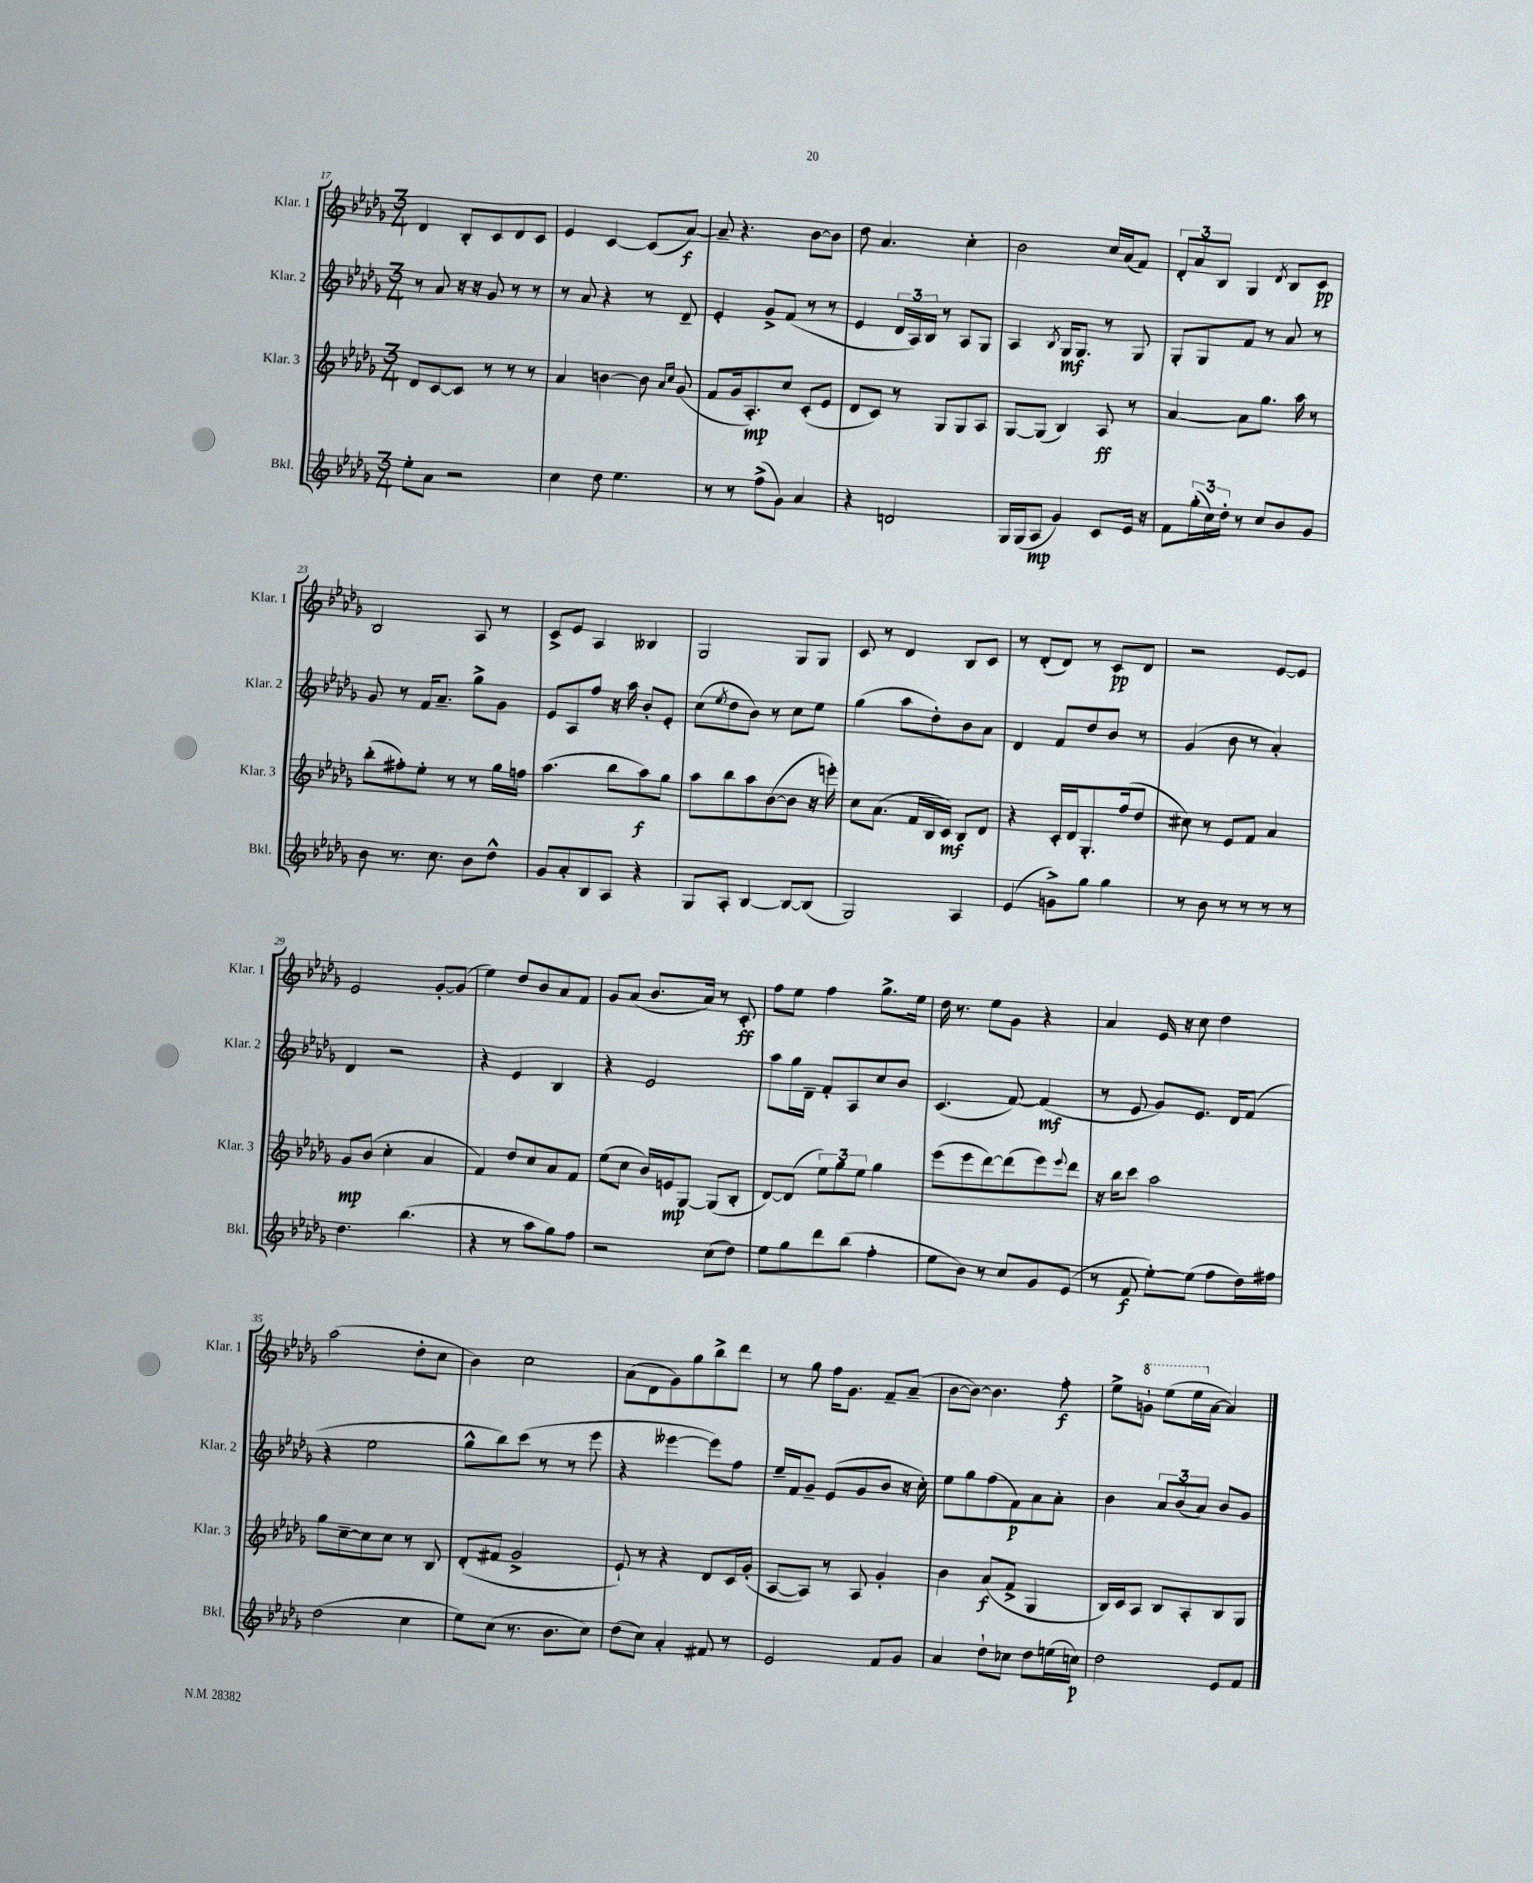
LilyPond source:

<<
\new StaffGroup <<
\new Staff = "s0" \with { instrumentName = "Klar. 1" shortInstrumentName = "Klar. 1" } {
    \clef treble \key des \major \numericTimeSignature \time 3/4
    des'4 bes8-. c'8 des'8 c'8 |
    ees'4 c'4~ c'8( aes'8~\f) |
    aes'8-- r4. bes'8~ bes'8 |
    des''8 aes'4. c''4-. |
    bes'2 c''16 aes'16( f'8) |
    \tuplet 3/2 { des'8-. aes'8 bes8 } ges4 \acciaccatura { des'8 } bes8 c'8\pp |
    bes2 aes8 r8 |
    c'8-> ees'8 aes4 beses4 |
    ges2 ges8 ges8 |
    c'8 r8 des'4 bes8 c'8 |
    r8 des'8-.( des'8) r8 c'8\pp des'8 |
    r2 ees'8~ ees'8 |
    ees'2 ges'8~-. ges'8( |
    ees''4) des''8 bes'8 aes'8 f'8 |
    ges'8 aes'8( bes'8. aes'16) r8 c'8-.\ff |
    f''8 ees''8 f''4 ges''8.-> ees''16 |
    des''16 r8. ees''8 ges'8 r4 |
    aes'4 ees'16 r16 c''8 des''4 |
    aes''2( des''8-. c''8 |
    bes'4) c''2 |
    aes'8( des'8 ges'8) ges''8 bes''8-> des'''8 |
    r8 ges''8 f''16 ges'8. f'8-- aes'8--( |
    bes'8~ bes'8~) bes'4. f''8-.\f |
    ees''8-> \ottava #1 g''8-! ees'''8( ees'''16 \ottava #0 aes'16~ aes'4) \bar "|." |
}
\new Staff = "s1" \with { instrumentName = "Klar. 2" shortInstrumentName = "Klar. 2" } {
    \clef treble \key des \major \numericTimeSignature \time 3/4
    r8 aes'8 r16 r16 ges'8 r8 r8 |
    r8 aes'8 r4 r8 des'8-- |
    ees'4-. ges'8-> f'8( r8 r8 |
    ees'4 \tuplet 3/2 { des'16 aes16) bes16 } r8 aes8 ges8 |
    aes4 \acciaccatura { bes8 } ges16\mf ges8. r8 ges8 |
    ges8-. ges8 f'8 r8 aes'8 r8 |
    ges'8 r8 f'16 aes'8.-- ges''8-> ges'8 |
    ees'8 aes8 f''8 r16 aes''16 bes'8-. ees'8-. |
    c''8( \acciaccatura { ees''8 } des''8 bes'8) r8 c''8 ees''8 |
    ges''4( aes''8 des''8-.) bes'8 aes'8 |
    des'4 f'8 des''8 bes'8 r8 |
    ges'4( bes'8 r8 aes'4-.) |
    des'4 r2 |
    r4 ees'4 bes4 |
    r4 ees'2 |
    aes''8 ges''16 des'16-- f'8-. aes8 c''8 bes'8 |
    c'4.( f'8~) f'4\mf( |
    r8 ees'8 ges'8) ees'8. des'16 f'8( |
    r4 ees''2 |
    ges''8-^ bes''8) c'''8( r8 r8 ees'''8 |
    r4 eeses'''4~ eeses'''8) f''8 |
    ees''16-- f'16 ges'8-- ees'8( ges'8 bes'8 r16 c''16-.) |
    ees''8 ges''8 f''8( f'8\p) aes'8 aes'8-. |
    bes'4 \tuplet 3/2 { aes'8 bes'8( aes'8) } bes'8 ges'8 \bar "|." |
}
\new Staff = "s2" \with { instrumentName = "Klar. 3" shortInstrumentName = "Klar. 3" } {
    \clef treble \key des \major \numericTimeSignature \time 3/4
    des'8 c'8~ c'8 r8 r8 r8 |
    aes'4 b'4~ b'8 \grace { aes'16 c''16 } ges'8( |
    f'8 ges'16 aes8.-.\mp) c''8 c'8-.( ees'8 |
    des'8 c'8) r8 ges8 ges8 aes8 |
    ges8~ ges8( bes4) aes8\ff r8 |
    aes'4~ aes'8 ges''8. aes''16 r8 |
    bes''8-.( fis''8-.) ees''8-. r8 r8 ges''16 f''16 |
    aes''4.( bes''8 aes''8\f) ges''8 |
    aes''8 bes''8 aes''8 bes'8~( bes'8 r16 e'''16-.) |
    c''8 aes'8.( f'16 bes16 c'16\mf) bes8 des'8 |
    r4 c'16-. des'16 ges8.-. f''16( des''8 |
    cis''8) r8 ees'8 f'8 aes'4 |
    ges'8\mp bes'8( c''4-. aes'4 |
    f'4) des''8 c''8 aes'8 f'8 |
    ees''8( c''8 bes'16) e'16\mp ges8~ ges8( bes8-. |
    des'8~) des'8( \tuplet 3/2 { ees''8) ges''8 ees''8 } ges''4 |
    ees'''8( ees'''8 des'''8~) des'''8( ees'''8) \appoggiatura { ees'''8 } des'''8 |
    r16 bes''16 c'''8 aes''2 |
    ges''8 c''8~-- c''8 c''8 r8 bes8 |
    des'8-.( fis'8 ges'2-> |
    ees'8-!) r8 r4 des'8 c'16 ges'16-.( |
    aes8~ aes8) r8 aes8 ges'4-. |
    bes'4 aes'8\f( f'8-> ges4 |
    bes16) c'16 aes8 bes8 aes8-. bes8 ges8 \bar "|." |
}
\new Staff = "s3" \with { instrumentName = "Bkl." shortInstrumentName = "Bkl." } {
    \clef treble \key des \major \numericTimeSignature \time 3/4
    ees''8-. aes'8 r2 |
    c''4 des''8 ees''4. |
    r8 r8 f''8->( ges'8) aes'4 |
    r4 d'2 |
    ges16 ges16( aes8\mp ges'4) c'8 ees'16 r16 |
    f'8 \tuplet 3/2 { ges''16-.( c''16) des''16-. } r8 c''8 bes'8 ges'8 |
    bes'8 r8. c''8. bes'8 des''8-^ |
    ges'8 aes'8-. bes8 aes8 r4 |
    ges8 aes8-. bes4~ bes8~ bes8( |
    ges2) aes4 |
    ees'4( g'8->) ges''8 ges''4 |
    r8 bes'8 r8 r8 r8 r8 |
    des''4. bes''4.( |
    r4 r8 aes''8 ges''8) f''8 |
    r2 c''8( des''8) |
    ees''8 ges''8 des'''8 bes''8( f''4-. |
    ees''8 bes'8) r8 c''8 ges'8 ees'8( |
    r8 f'8\f ees''8~-.) ees''8( f''8 des''16) fis''16 |
    des''2( c''4 |
    ees''8) c''8( r8. bes'8. c''8) |
    des''8( c''8) aes'4-. fis'8 r8 |
    ees'2 f'8 ges'8 |
    aes'4 des''8-! ces''8 des''8 e''16( c''16\p) |
    des''2 ees'8 f'8 \bar "|." |
}
>>
>>
\layout { \context { \Score currentBarNumber = #17 } }
